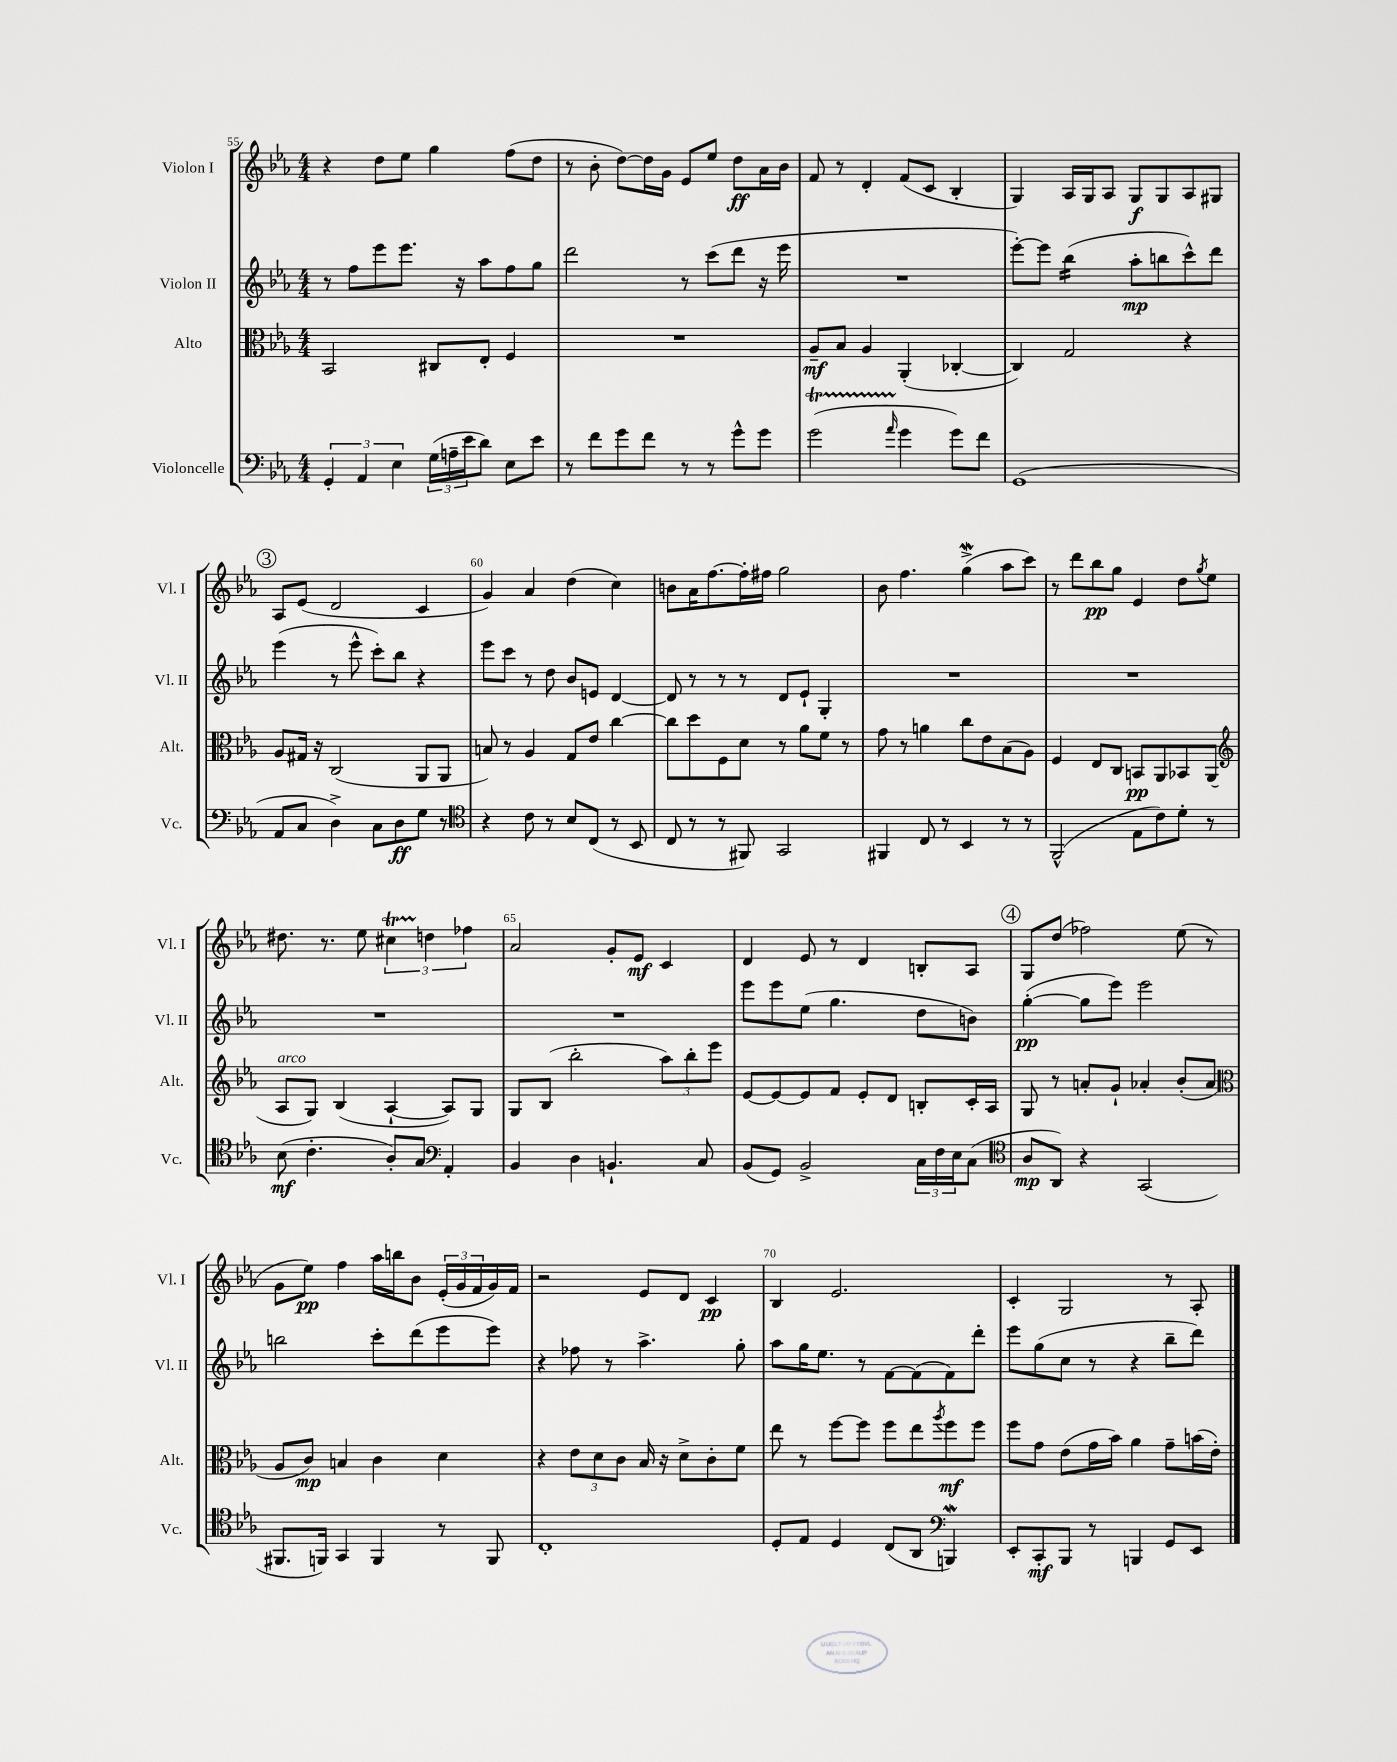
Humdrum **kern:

**kern	**kern	**kern	**kern
*staff4	*staff3	*staff2	*staff1
*clefF4	*clefC3	*clefG2	*clefG2
*k[b-e-a-]	*k[b-e-a-]	*k[b-e-a-]	*k[b-e-a-]
*M4/4	*M4/4	*M4/4	*M4/4
6GG'/	2BB-/	8r	4r
.	.	8ff\L	.
6AA-/	.	.	.
.	.	8eee-\	8dd\L
6E-\	.	.	.
.	.	8.eee-\J	8ee-\J
(24G\LL	8C#/L	.	4gg\
24A~\	.	.	.
.	.	16r	.
24e-\J	.	.	.
8d\J)	8E-'/J	8aa-\L	.
8E-\L	4F/	8ff\	(8ff\L
8e-\J	.	8gg\J	8dd\J
=	=	=	=
8r	1r	2ddd\	8r
8f\L	.	.	8b-'\
8g\	.	.	[8dd\L)
8f\J	.	.	16dd\]L
.	.	.	16g\JJ
8r	.	8r	8e-/L
8r	.	(8ccc\L	8ee-/J
8g^^\L	.	8ddd\J	8dd\L
8g\J	.	16r	16a-\L
.	.	16eee-\	16b-\JJ
=	=	=	=
(2g\	8A-~/L	1r	8f/
.	8B-/J	.	8r
.	4A-/	.	4d'/
16qqa-/	.	.	.
4g\	(4AA-'/	.	(8f/L
.	.	.	8c/J
8g\L)	[4C-'/	.	4B-'/
8f\J	.	.	.
=	=	=	=
(1GG	4C-/])	[8eee-'\L)	4G/)
.	.	8eee-\]J	.
.	2G/	(4bb-\	16A-/LL
.	.	.	16G/J
.	.	.	8A-/J
.	.	8aa-'\L	8G/L
.	.	8bb\	8G/
.	4r	8ccc^^\)	8A-/
.	.	8ddd\J	8G#/J
=	=	=	=
8AA-/L	8A-/L	(4eee-\	8A-/L
8C/J	16G#/Jk	.	(8e-/J
.	16r	.	.
4D^\)	(2C/	8r	2d/
.	.	8eee-^^\	.
8C\L	.	8ccc'\L)	.
8D\	.	8bb-\J	.
8G\J	8AA-/L	4r	4c/
8r	8AA-/J	.	.
=	=	=	=
*clefC4	*	*	*
4r	8B/)	8eee-\L	4g/)
.	8r	8ccc\J	.
8c\	4A-/	8r	4a-/
8r	.	8dd\	.
8B-/L	8G/L	8b-/L	(4dd\
(8C/J	8e-/J	8e/J	.
8r	[4cc\	[4d/	4cc\)
8BB-/	.	.	.
=	=	=	=
8C/	8cc\]L	8d/]	8b\L
8r	8dd\	8r	16a-\K
.	.	.	[8.ff\
8r	8F\	8r	.
8FF#/)	8d\J	8r	16ff'\]L
.	.	.	16ff#\JJ
2GG/	8r	8d/L	2gg\
.	8a-\L	8e-`/J	.
.	8f\J	4G'/	.
.	8r	.	.
=	=	=	=
4FF#/	8g\	1r	8b-\
.	8r	.	4.ff\
8C/	4a\	.	.
8r	.	.	.
4BB-/	8cc\L	.	(4gg^\
.	8e-\	.	.
8r	(8B-\	.	8aa-\L
8r	8A-\J)	.	8ccc\J)
=	=	=	=
(2FF^^/	4F/	1r	8r
.	.	.	8ddd\L
.	8E-/L	.	8bb-\
.	8C/J	.	8gg\J
8E-\L	8BB/L	.	4e-/
8c\)	8AA-/	.	.
8d'\J	8BB-/	.	8dd\L
.	.	.	8qgg/
8r	(8AA-/J	.	8ee-\J
=	=	=	=
*	*clefG2	*	*
(8B-\	8A-/L	1r	8.dd#\
4.c'\	8G/J)	.	.
.	.	.	8.r
.	(4B-/	.	.
.	.	.	8ee-\
8A-'/L)	[4A-`/	.	6cc#\
8G/J	.	.	.
.	.	.	6dd\
*clefF4	*	*	*
4AA-'/	8A-/]L)	.	.
.	.	.	6ff-\
.	8G/J	.	.
=	=	=	=
4BB-/	8G/L	1r	2a-/
.	(8B-/J	.	.
4D\	2bb-'\	.	.
4.BB`/	.	.	8g'/L
.	.	.	8e-/J
.	12aa-\L)	.	4c/
.	12bb-'\	.	.
8C/	.	.	.
.	12eee-\J	.	.
=	=	=	=
(8BB-/L	[8e-/L	8eee-\L	4d/
8GG/J)	8e-/_	8eee-\	.
2BB-^/	8e-/]	(8ee-\J	8e-/
.	8f/J	4.gg\	8r
.	8e-'/L	.	4d/
.	8d/J	.	.
24C\LL	8B'/L	8dd\L	8B'/L
24F\	.	.	.
24E-\J	.	.	.
(8C\J	16c'/L	8b\J)	8A-/J
.	16A-/JJ	.	.
=	=	=	=
*clefC4	*	*	*
8A-/L	8G/	([4gg'\	8G/L
8AA-/J)	8r	.	(8dd/J
4r	8a'/L	8gg\]L	2ff-\)
.	8g`/J	8eee-\J)	.
(2GG/	4a-'/	2eee-\	.
.	(8b-'/L	.	(8ee-\
.	8a-/J	.	8r
=	=	=	=
*	*clefC3	*	*
8.FF#/L	8A-/L	2bb\	8g\L
.	8c/J)	.	8ee-\J)
16FF/Jk)	.	.	.
4GG/	4B/	.	4ff\
4FF/	4c\	8ccc'\L	16aa-\LL
.	.	.	16bb\J
.	.	(8ddd\	8b-\J
8r	4d\	8eee-\	(24e-'/LL
.	.	.	24g/
.	.	.	24f/
8FF/	.	8eee-\J)	16g/)
.	.	.	16f/JJ
=	=	=	=
1C'	4r	4r	2r
.	12e-\L	8ff-\	.
.	12d\	.	.
.	.	8r	.
.	12c\J	.	.
.	16B-/	4.aa-^\	8e-/L
.	16r	.	.
.	8d^\L	.	8d/J
.	8c'\	.	4c/
.	8f\J	8gg'\	.
=	=	=	=
8D'/L	8ee-\	8aa-\L	4B-/
8E-/J	8r	16gg\K	.
.	.	8.ee-\J	.
4D/	[8ff\L	.	2.e-/
.	8ff\]J	8r	.
(8C/L	8ff\L	[8f\L	.
8AA-/J	8ee-\	(8f\]	.
*clefF4	*	*	*
.	8qaa-/	.	.
4BBB/)	8ff\	8f\)	.
.	8ff\J	8ddd'\J	.
=	=	=	=
8EE-'/L	8ff\L	8eee-\L	4c'/
8CC'/	8g\J	(8gg\	.
8BBB-/J	(8e-\L	8cc\J	2G/
8r	16g\L	8r	.
.	16b-\JJ)	.	.
4BBB/	4a-\	4r	.
8GG/L	8g~\L	8bb-~\L	8r
8EE-/J	(16b\L	8ddd\J)	8A-'/
.	16e-'\JJ)	.	.
==	==	==	==
*-	*-	*-	*-
